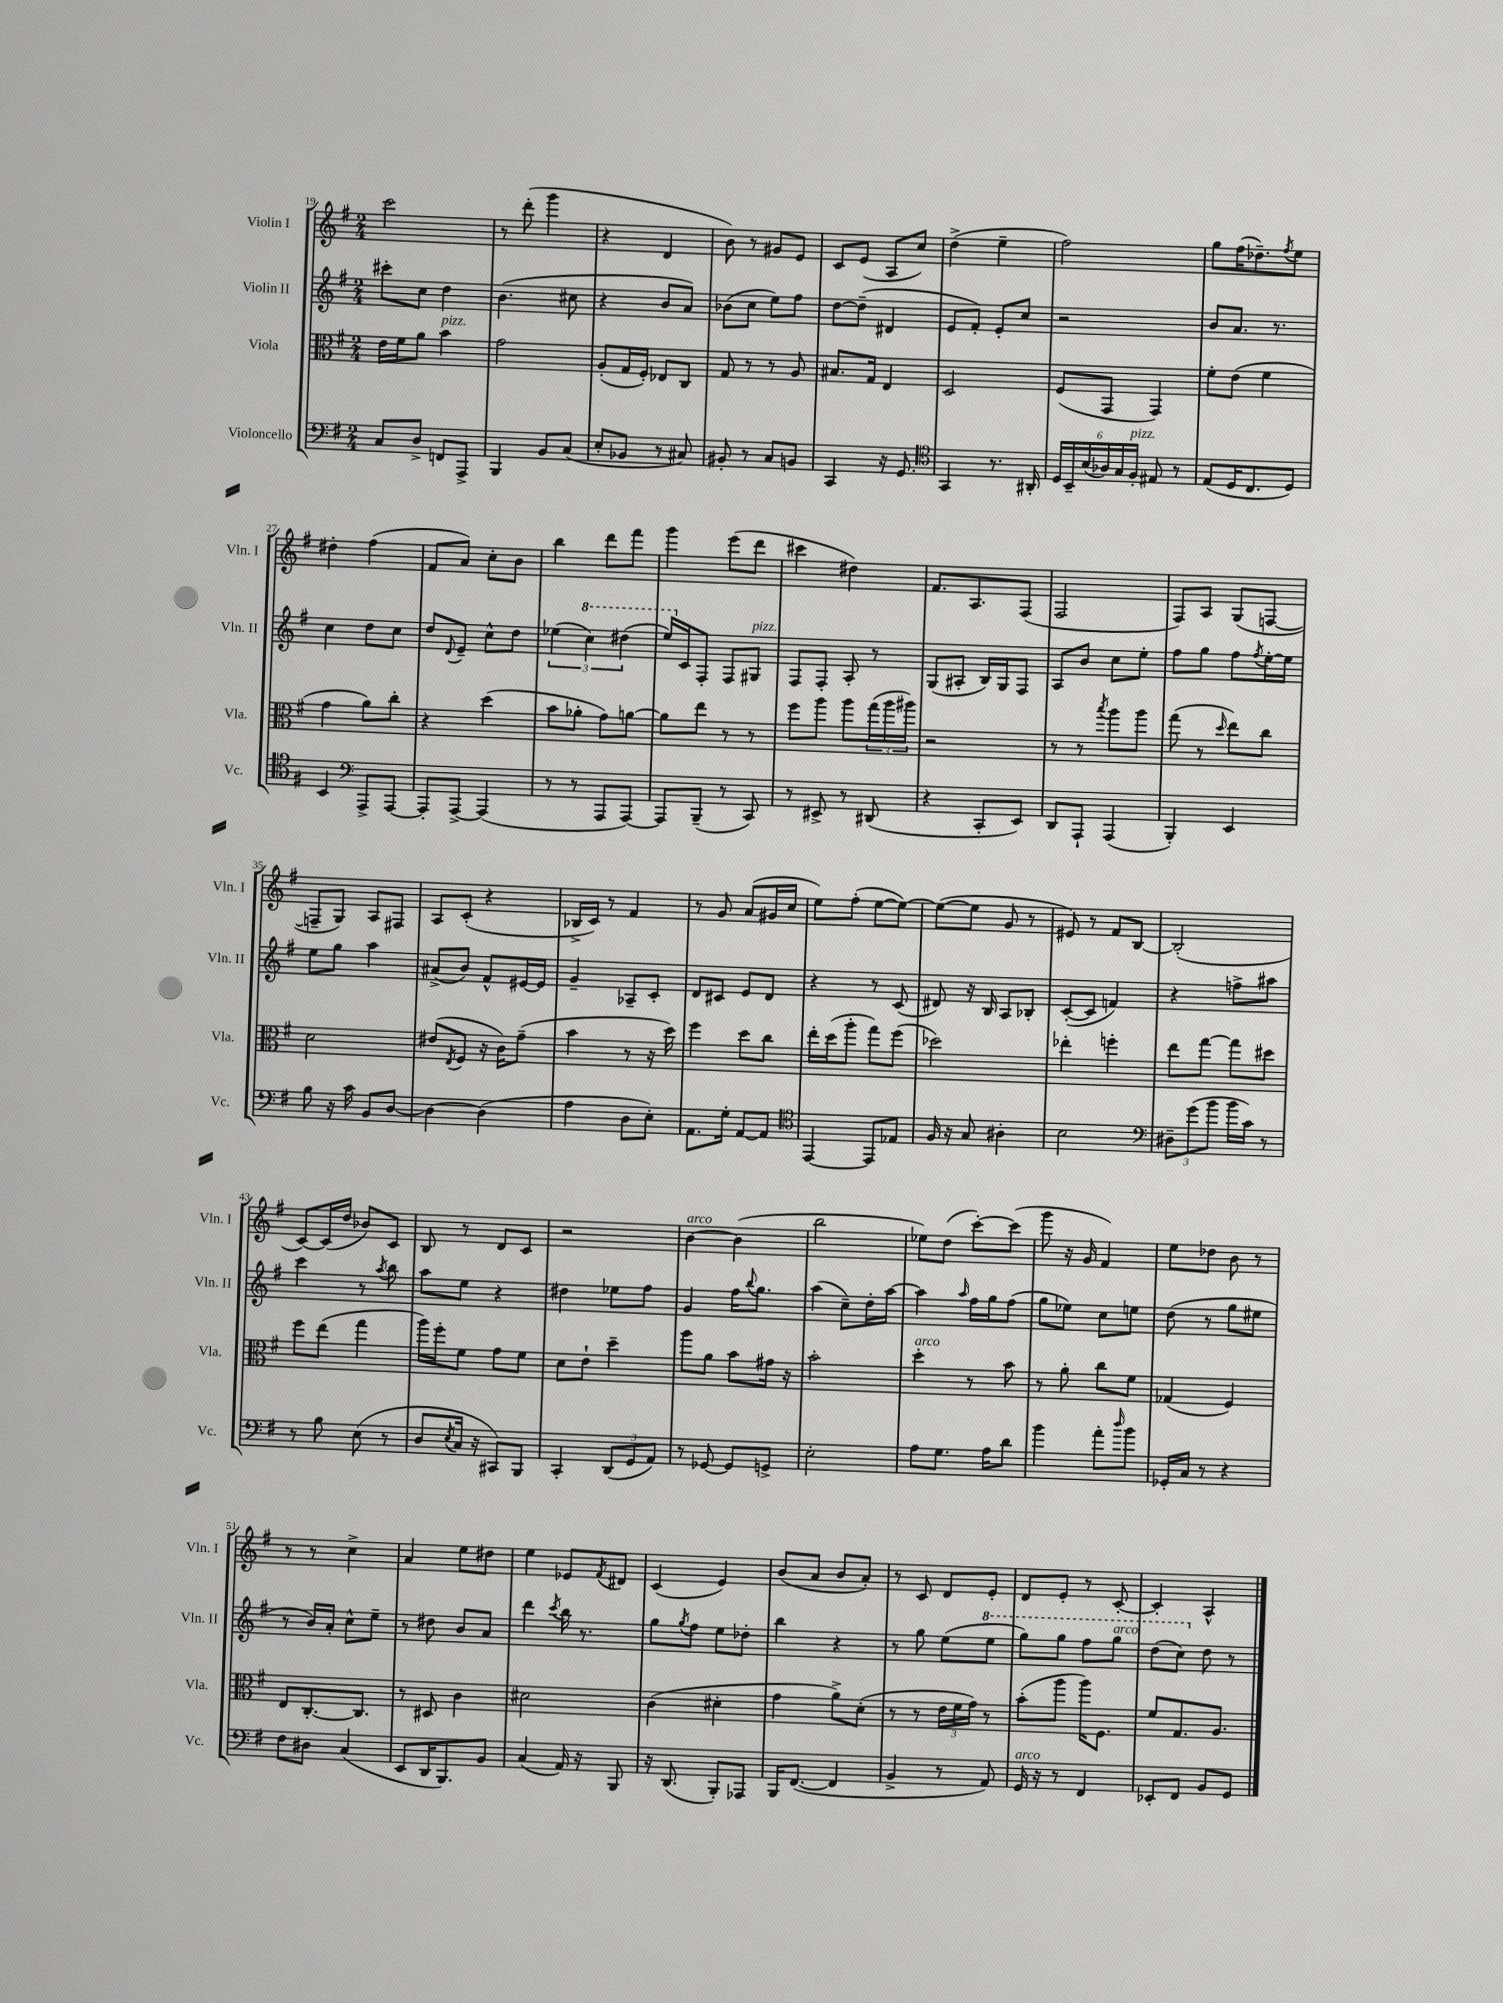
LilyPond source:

<<
\new StaffGroup <<
\new Staff = "s0" \with { instrumentName = "Violin I" shortInstrumentName = "Vln. I" } {
    \clef treble \key g \major \numericTimeSignature \time 2/4
    c'''2 |
    r8 d'''8-.( g'''4 |
    r4 d'4 |
    b'8) r8 gis'8 e'8 |
    c'8 e'8( a8 c''8) |
    d''4->( e''4-- |
    fis''2) |
    g''8 fis''16( des''8.--) \acciaccatura { fis''8 } e''8 |
    dis''4-. fis''4( |
    fis'8 a'8) c''8-. b'8 |
    b''4 d'''8 fis'''8 |
    g'''4 e'''8( d'''8 |
    cis'''4 dis''4) |
    fis'8. a8. fis8( |
    fis2 |
    fis8) a8 g8( f8~ |
    f8-- g8) a8 fis8 |
    a8 c'8-.( r4 |
    bes16-> c'16) r8 fis'4 |
    r8 g'8 a'8( gis'16 c''16 |
    e''8) fis''8-.( e''8~ e''8~) |
    e''8~( e''8 g'8 r8 |
    eis'8) r8 fis'8 b8~ |
    b2-.( |
    c'8~) c'16( d''16 bes'8) c'8 |
    b8 r8 d'8 c'8 |
    r2 |
    b'4~^\markup { \italic "arco" } b'4( |
    b''2 |
    ees''8) d''8( c'''8~-.) c'''8( |
    g'''8 r16 g'16 fis'4) |
    e''8 des''8 b'8 r8 |
    r8 r8 c''4-> |
    a'4 e''8 dis''8 |
    e''4 ees'8 \acciaccatura { fis'8 } dis'8 |
    c'4( e'4) |
    b'8( a'8 b'8 a'8-.) |
    r8 c'8 d'8 e'8-. |
    d'8 e'8-. r8 c'8~-. |
    c'4-. a4-^ \bar "|." |
}
\new Staff = "s1" \with { instrumentName = "Violin II" shortInstrumentName = "Vln. II" } {
    \clef treble \key g \major \numericTimeSignature \time 2/4
    cis'''8-. c''8 d''4 |
    b'4.( cis''8 |
    r4 b'8 a'8) |
    bes'8( c''8 e''8) fis''8 |
    d''8~ d''8--( dis'4 |
    e'8 fis'8-.) e'8-. c''8 |
    r2 |
    b'8 a'8. r8. |
    c''4 d''8 c''8 |
    d''8 \appoggiatura { d'8 } e'8-- c''8-^ d''8 |
    \tuplet 3/2 { ees''4( \ottava #1 c'''4) dis'''4( } |
    e'''16) \ottava #0 c'16 fis8-. fis8 gis8^\markup { \italic "pizz." } |
    fis8 fis8-. a8-. r8 |
    g8( ais8-. b16) g16 fis8 |
    a8 b'8 c''8 e''8-. |
    fis''8 g''8 fis''8 \acciaccatura { fis''8 } e''16~-. e''16 |
    e''8 g''8 a''4 |
    ais'8->( b'8) fis'8-^ eis'16~ eis'16 |
    g'4-- aes8-- c'8-. |
    d'8 cis'8 e'8 d'8 |
    r4 r8 c'8( |
    dis'8) r16 b16 a8 bes8-. |
    c'8~-.( c'8 f'4) |
    r4 f''8-> ais''8 |
    c'''4 r8 \acciaccatura { a''8 } b''8 |
    a''8 e''8 r4 |
    dis''4 ees''8 fis''8 |
    g'4 fis''16 \appoggiatura { b''8 } g''8. |
    a''4( c''8--) d''16-. a''16~ |
    a''4 \grace { a''16 } fis''16 g''16 fis''8( |
    g''8 ees''8) c''8 e''8 |
    d''8( r8 g''8 eis''8 |
    r8 b'16) a'16-. c''8-^ e''8-- |
    r8 dis''8 b'8 a'8 |
    d'''4 \acciaccatura { c'''8 } b''16 r8. |
    g''8 \acciaccatura { g''8 } fis''8 e''8 des''8-. |
    b''4 r4 |
    r8 g''8 e''8( \ottava #1 e'''8 |
    g'''8) g'''8 fis'''8 g'''8^\markup { \italic "arco" } |
    d'''8( c'''8) \ottava #0 d''8 r8 \bar "|." |
}
\new Staff = "s2" \with { instrumentName = "Viola" shortInstrumentName = "Vla." } {
    \clef alto \key g \major \numericTimeSignature \time 2/4
    e'16 fis'16 a'8 b'4^\markup { \italic "pizz." } |
    g'2 |
    a8-.( g16 fis16-.) ees8 c8 |
    g8 r8 r8 a8 |
    bis8. g16 e4 |
    d2 |
    fis8( g,8 g,4) |
    fis'8-. e'8( fis'4 |
    g'4 a'8) c''8-. |
    r4 d''4( |
    b'8 aes'8-. g'8) a'8~ |
    a'8 e''8 r8 r8 |
    fis''8 a''8 a''8 \tuplet 3/2 { g''16( a''16 ais''16) } |
    r2 |
    r8 r8 \acciaccatura { b''8 } a''8 a''8 |
    g''8( r8 \grace { d''16 } e''8) c''8 |
    d'2 |
    eis'8( \acciaccatura { e8 } fis8 r16 c'16) g'8--( |
    b'4 r8 r16 d''16) |
    fis''4 d''8 c''8 |
    e''16-. d''16( a''8-. g''8) fis''8( |
    des''2) |
    ees''4-. f''4-. |
    e''8 g''8~ g''8 dis''8 |
    fis''8 e''8( g''4 |
    a''16) fis''16-. fis'8 g'8 fis'8 |
    d'8 e'8-! d''4-- |
    a''8 a'8 b'8 gis'16 r16 |
    b'2-. |
    d''4-.^\markup { \italic "arco" } r8 b'8 |
    r8 a'8-. c''8 fis'8 |
    ges4( fis4) |
    e8 c8.~-. c8. |
    r8 dis8 c'4 |
    dis'2 |
    c'4( dis'4-. |
    g'4 a'8->) d'8-.( |
    r8 r8 \tuplet 3/2 { e'16 fis'16 g'16) } r8 |
    b'8-.( a''8 a''16) fis8. |
    fis'8 g8. a8. \bar "|." |
}
\new Staff = "s3" \with { instrumentName = "Violoncello" shortInstrumentName = "Vc." } {
    \clef bass \key g \major \numericTimeSignature \time 2/4
    c8 d8-> f,8 a,,8-> |
    b,,4 b,8 c8( |
    e8-. bes,8 r8 cis8) |
    bis,8-. r8 c8 b,8 |
    c,4 r16 g,8. |
    \clef tenor g,4 r8. ais,16-. |
    \tuplet 6/4 { d16 b,16-- b16( aes16) g16 fis16-.^\markup { \italic "pizz." } } eis8 r8 |
    e8( d16 c8. d8) |
    b,4 \clef bass a,,8-> a,,8~ |
    a,,8-. a,,8~-> a,,4( |
    r8 r8 a,,8 a,,8~) |
    a,,8 b,,8--( r8 c,8) |
    r8 eis,8-> r8 dis,8( |
    r4 c,8-. e,8) |
    d,8 a,,8-! a,,4( |
    b,,4-.) e,4 |
    b8 r16 c'16 b,8 d8~ |
    d4~ d4( |
    a4 d8 e8-.) |
    a,8. g16-. a,8~ a,8 |
    \clef tenor e,4~ e,8 ees8 |
    fis16 r16 g8 ais4-. |
    b2 |
    \clef bass \tuplet 3/2 { dis8-- g'8( b'8 } b'16 c'16) r8 |
    r8 b8 e8( r8 |
    d8 \acciaccatura { e8 } c16 r16 cis,8) b,,8 |
    c,4-. \tuplet 3/2 { d,8( g,8 a,8) } |
    r8 ges,8~ ges,8 g,8-> |
    e2-. |
    a8 g8. a16 d'8 |
    b'4 a'8-. \grace { d''16 } b'8 |
    ges,16-. c16 r8 r4 |
    fis8 dis8 c4( |
    e,8 d,16 b,,8.) b,8 |
    c4( a,16) r16 b,,8 |
    r16 d,8.( b,,8-.) aes,,8 |
    b,,16 fis,8.~( fis,4 |
    b,4-> r8 a,8) |
    g,16^\markup { \italic "arco" } r16 r8 fis,4 |
    ees,8-. fis,8 b,8 g,8 \bar "|." |
}
>>
>>
\layout { \context { \Score currentBarNumber = #19 } }
